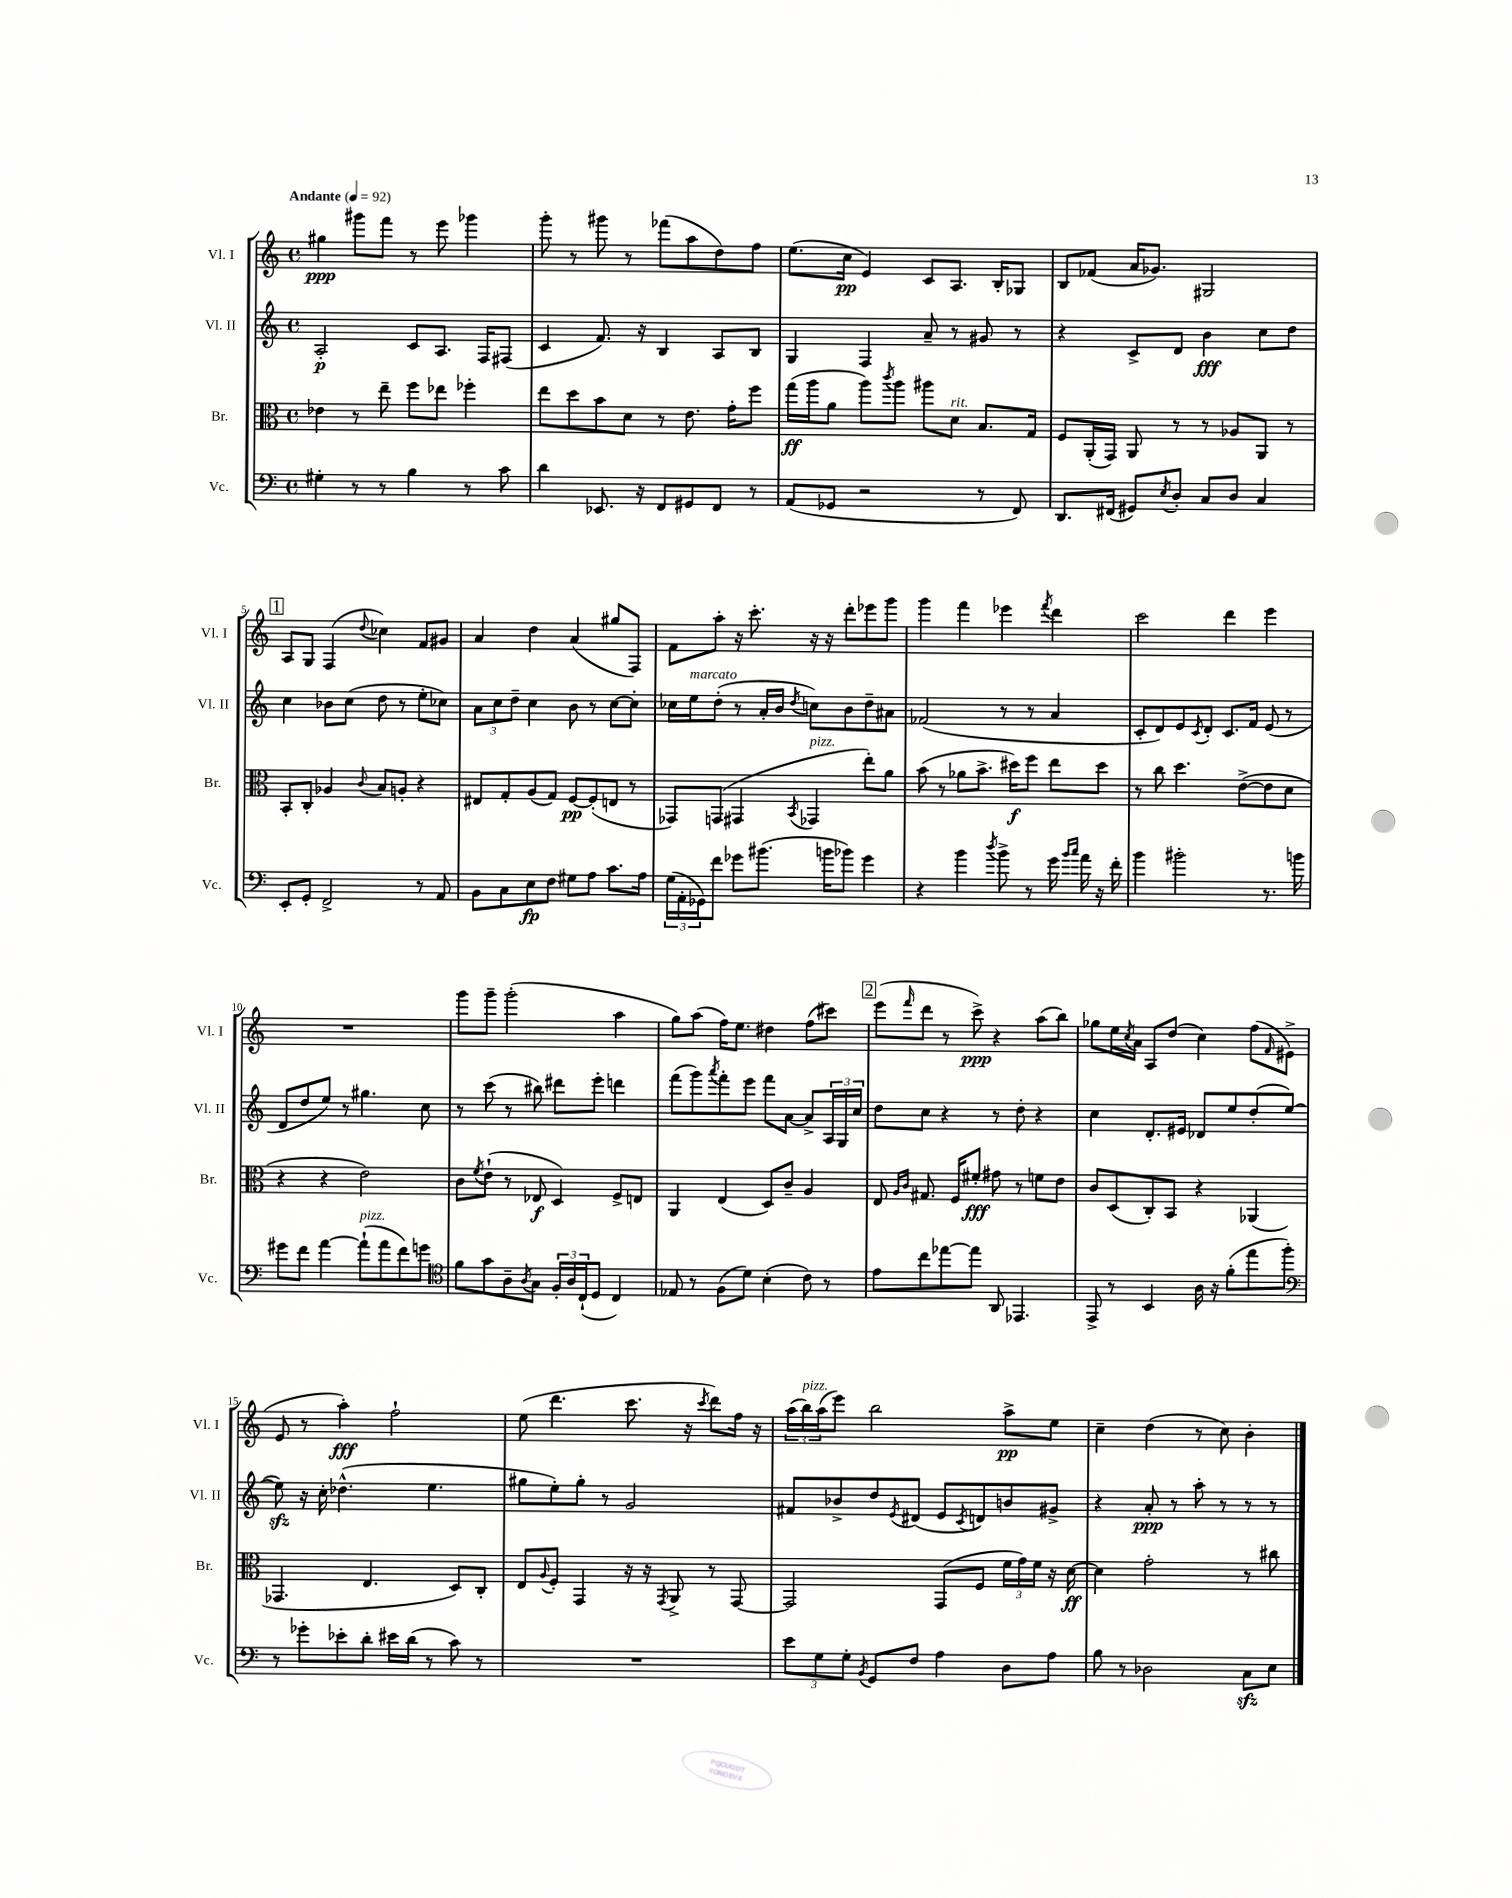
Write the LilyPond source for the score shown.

<<
\new StaffGroup <<
\new Staff = "s0" \with { instrumentName = "Vl. I" shortInstrumentName = "Vl. I" } {
    \clef treble \key c \major \defaultTimeSignature \time 4/4 \tempo "Andante" 4 = 92
    gis''4\ppp gis'''8 f'''8 r8 e'''8 ges'''4 |
    g'''8-. r8 gis'''8 r8 fes'''8( a''8 d''8) f''8 |
    e''8.( c''16\pp e'4) c'8 a8. b16-. ges8 |
    b8 fes'8( a'16 ges'8.) gis2 |
    \mark \markup { \box "1" } a8 g8 f4( \appoggiatura { d''8 } ces''4) f'8 gis'8 |
    a'4 d''4 a'4( gis''8 f8) |
    f'8 a''8-. r16 c'''8.-. r16 r16 d'''8-. ees'''8 g'''8 |
    g'''4 f'''4 ees'''4 \acciaccatura { f'''8 } d'''4 |
    c'''2 d'''4 e'''4 |
    R1 |
    g'''8 g'''8-- g'''2-.( a''4 |
    g''8) a''8( f''16) e''8. dis''4 f''8( cis'''8) |
    \mark \markup { \box "2" } e'''8( \grace { f'''16 } d'''8 r8 c'''8->\ppp) r4 a''8( b''8) |
    ges''8 e''16 \acciaccatura { c''8 } a'16 a8 d''8( c''4) f''8( \grace { f'16 } eis'8-> |
    e'8 r8 a''4-.\fff) f''2-! |
    e''8( d'''4. c'''8. r16 \acciaccatura { c'''8 } d'''8) f''16 r16 |
    \tuplet 3/2 { a''16( b''16^\markup { \italic "pizz." }) a''16( } e'''8) b''2 a''8->\pp e''8 |
    c''4-- d''4( r8 c''8) b'4-. \bar "|." |
}
\new Staff = "s1" \with { instrumentName = "Vl. II" shortInstrumentName = "Vl. II" } {
    \clef treble \key c \major \defaultTimeSignature \time 4/4
    a2-.\p c'8 a8. f16 fis8( |
    c'4 f'8.) r16 b4 a8 b8 |
    g4 f4 a'8-- r8 gis'8 r8 |
    r4 c'8-> d'8 b'4\fff c''8 d''8 |
    \mark \markup { \box "1" } c''4 bes'8 c''8( d''8 r8 e''8-. ces''8) |
    \tuplet 3/2 { a'8 c''8 d''8-- } c''4 b'8 r8 c''8~ c''8-. |
    ces''16 e''16^\markup { \italic "marcato" } d''8-.( r8 a'16-. b'16 \acciaccatura { d''8 } c''8) b'8 d''8-- ais'8 |
    fes'2( r8 r8 a'4 |
    c'8-. d'8) e'8 \acciaccatura { c'8 } d'8-. c'8. f'16 e'8( r8 |
    d'8 d''8 e''8) r8 gis''4. c''8 |
    r8 c'''8( r8 bis''8) dis'''8 e'''8-. d'''4 |
    f'''8( g'''8) \acciaccatura { a'''8 } f'''8-. e'''8 f'''8 a'8~ a'8-> \tuplet 3/2 { a16 g16 c''16 } |
    \mark \markup { \box "2" } d''8 c''8 r4 r8 d''8-. r4 |
    c''4 d'8.-. eis'16 des'8 e''8 d''8-.( e''8~ |
    e''8\sfz) r16 c''16-. des''4.-^( e''4. |
    gis''8 e''8-.) gis''8-. r8 g'2 |
    fis'8 bes'8-> d''8 \acciaccatura { e'8 } dis'8( e'8 \acciaccatura { c'8 } d'8) b'8 gis'8-> |
    r4 a'8-.\ppp r8 a''8-. r8 r8 r8 \bar "|." |
}
\new Staff = "s2" \with { instrumentName = "Br." shortInstrumentName = "Br." } {
    \clef alto \key c \major \defaultTimeSignature \time 4/4
    ees'4 r8 e''8-- f''8 ees''8 fes''4-. |
    e''8 d''8 b'8 d'8 r8 e'8. g'16-. f''8 |
    g''16\ff( a''16 a'8 a''8) \acciaccatura { c'''8 } a''8 ais''8 d'8^\markup { \italic "rit." } b8. g16 |
    f8 a,16-.( g,16) a,8 r8 r8 aes8 a,8 r8 |
    \mark \markup { \box "1" } b,8-. c8-. aes4 \appoggiatura { c'8 } b8 a8-. r4 |
    eis8 g8-. a8( g8) f8~\pp f8-.( e8 r8 |
    ges,8) g,8( gis,4 \acciaccatura { b,8 } ges,4^\markup { \italic "pizz." } e''8-.) a'8 |
    b'8( r8 aes'8 b'8.-> dis''16\f) f''8 e''8 dis''8 |
    r8 c''8 d''4. e'8~->( e'8 d'8 |
    r4 r4 e'2) |
    c'8 \acciaccatura { f'8 } e'8-!( r8 ees8\f d4) f8-> e8 |
    a,4 e4( d8) c'8-- a4 |
    \mark \markup { \box "2" } e8 \grace { a16 c'16 } gis8. f16 fis'8-.\fff gis'8 r8 f'8 e'8 |
    c'8 d8( c8-.) b,8 r4 aes,4( |
    ges,4. e4. d8) c8-. |
    e8 \appoggiatura { a8 } f8-. g,4 r16 r16 \acciaccatura { g,8 } a,8-> r8 g,8~ |
    g,2 g,8( f8 \tuplet 3/2 { f'16 g'16) f'16 } r16 d'16~\ff |
    d'4 g'2-. r8 cis''8 \bar "|." |
}
\new Staff = "s3" \with { instrumentName = "Vc." shortInstrumentName = "Vc." } {
    \clef bass \key c \major \defaultTimeSignature \time 4/4
    gis4-. r8 r8 b4 r8 c'8 |
    d'4 ees,8. r16 f,8 gis,8 f,8 r8 |
    a,8( ges,8 r2 r8 f,8) |
    d,8. fis,16( gis,8) \acciaccatura { e8 } d8-. c8 d8 c4 |
    \mark \markup { \box "1" } e,8-. g,8-. f,2-> r8 a,8 |
    b,8 c8 e8\fp f8 gis8 a8 c'8. a16 |
    \tuplet 3/2 { g16( a,16-. ges,16) } f'8 ges'8 bis'8.( b'16 bes'8) ges'4 |
    r4 b'4 \acciaccatura { d''8 } b'8-> r8 g'16 \grace { b'16 c''16 } a'16 r16 f'16-. |
    b'4 bis'2-. r8. b'16 |
    gis'8 f'8 a'4~ a'8-!^\markup { \italic "pizz." }( a'8 f'8) g'8 |
    \clef tenor f'8 g'8 a8-- \acciaccatura { a8 } g8 \tuplet 3/2 { f16-. a16 c16-!( } d8 c4) |
    ees8 r8 f8( d'8) b4-.( c'8) r8 |
    \mark \markup { \box "2" } e'8 c''8 ees''8~ ees''8 a,8 ees,4. |
    e,8-> r8 b,4 a16 r16 f'8-.( e''8 f''8-.) |
    \clef bass r8 ges'8-. ees'8-. d'8-. eis'16 d'16( r8 c'8) r8 |
    R1 |
    \tuplet 3/2 { e'8 g8 g8-. } \acciaccatura { b,8 } g,8 f8 a4 d8 a8 |
    b8 r8 des2 c8\sfz e8 \bar "|." |
}
>>
>>
